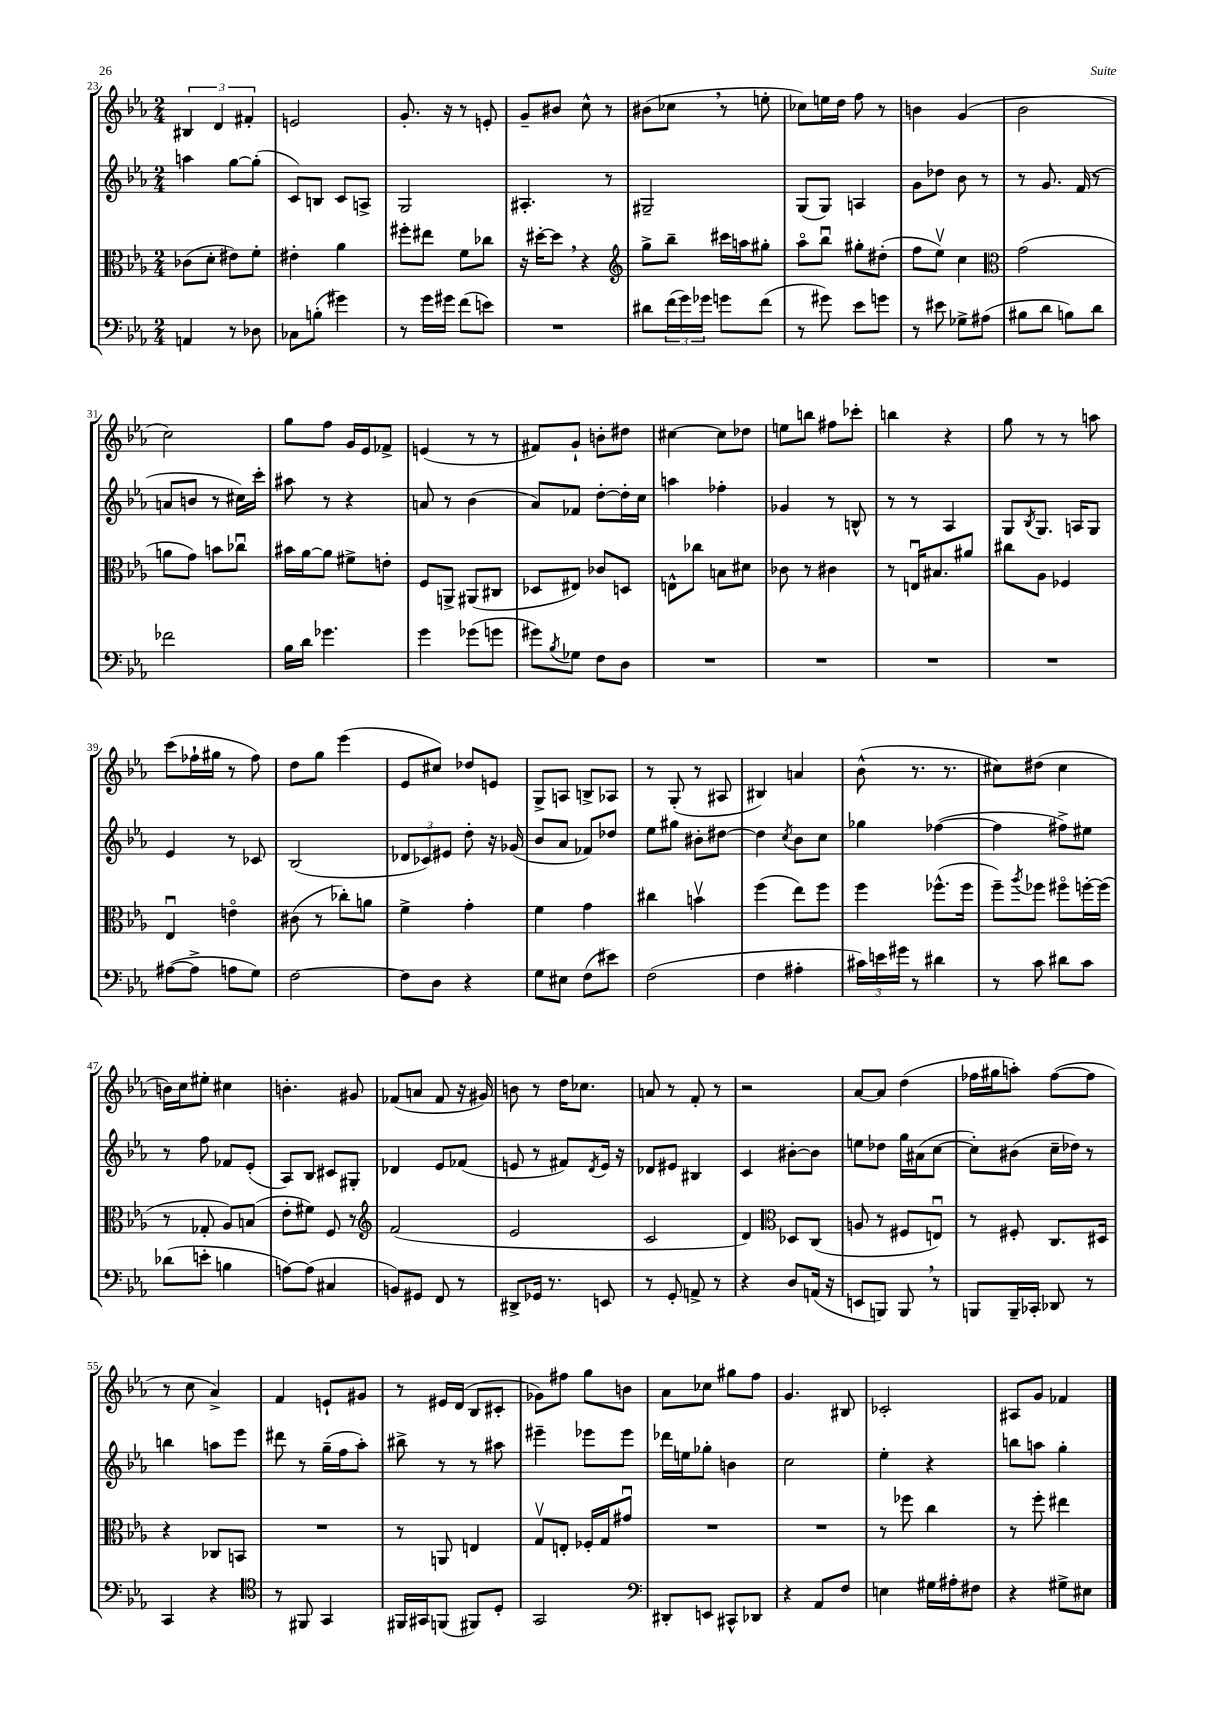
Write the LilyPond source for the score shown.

<<
\new StaffGroup <<
\new Staff = "s0" {
    \clef treble \key ees \major \numericTimeSignature \time 2/4
    \tuplet 3/2 { bis4 d'4 fis'4-. } |
    e'2 |
    g'8.-. r16 r8 e'8-. |
    g'8-- bis'8 c''8-^ r8 |
    bis'8( ces''8 \breathe r8 e''8-. |
    ces''8) e''16 d''16 f''8 r8 |
    b'4 g'4( |
    bes'2 |
    c''2) |
    g''8 f''8 g'16 ees'16 fes'8-> |
    e'4( r8 r8 |
    fis'8) g'8-! b'8-. dis''8 |
    cis''4~ cis''8 des''8 |
    e''8 b''8 fis''8 ces'''8-. |
    b''4 r4 |
    g''8 r8 r8 a''8 |
    c'''8( fes''16-! gis''16 r8 fes''8) |
    d''8 g''8 ees'''4( |
    ees'8 cis''8) des''8 e'8 |
    g8-> a8 b8-> aes8 |
    r8 g8-.( r8 ais8 |
    bis4) a'4 |
    bes'8-^( r8. r8. |
    cis''8) dis''8( cis''4 |
    b'16) c''16 eis''8-. cis''4 |
    b'4.-. gis'8 |
    fes'8( a'8 fes'8 r16 gis'16) |
    b'8 r8 d''16 ces''8. |
    a'8 r8 f'8-. r8 |
    r2 |
    aes'8~ aes'8 d''4( |
    fes''16 gis''16 a''8-.) fes''8~( fes''8 |
    r8 c''8 aes'4->) |
    f'4 e'8-! gis'8 |
    r8 eis'16 d'16( bes8 cis'8-. |
    ges'8) fis''8 g''8 b'8 |
    aes'8 ces''8 gis''8 f''8 |
    g'4. bis8 |
    ces'2-. |
    ais8 g'8 fes'4 \bar "|." |
}
\new Staff = "s1" {
    \clef treble \key ees \major \numericTimeSignature \time 2/4
    a''4 g''8~ g''8-.( |
    c'8) b8 c'8 a8-> |
    g2 |
    ais4.-. r8 |
    gis2-- |
    g8( g8) a4 |
    g'8 des''8 bes'8 r8 |
    r8 g'8. f'16( r8 |
    a'8 b'8 r8 cis''16) c'''16-. |
    ais''8 r8 r4 |
    a'8 r8 bes'4( |
    aes'8) fes'8 d''8~-. d''16-. c''16 |
    a''4 fes''4-. |
    ges'4 r8 b8-^ |
    r8 r8 aes4 |
    g8 \acciaccatura { bes8 } g8. a16 g8 |
    ees'4 r8 ces'8 |
    bes2( |
    \tuplet 3/2 { des'8 ces'8) eis'8 } d''8-. r16 ges'16( |
    bes'8 aes'8 fes'8) des''8 |
    ees''8 gis''8 bis'8-. dis''8~ |
    dis''4 \acciaccatura { c''8 } bes'8 c''8 |
    ges''4 fes''4~( |
    fes''4 fis''8->) eis''8 |
    r8 f''8 fes'8 ees'8-.( |
    aes8) bes8 cis'8 gis8-. |
    des'4 ees'8 fes'8( |
    e'8 r8 fis'8) \acciaccatura { d'8 } e'16 r16 |
    des'8 eis'8 bis4 |
    c'4 bis'8~-. bis'8 |
    e''8 des''8 g''16 ais'16( c''8~ |
    c''8-.) bis'8( c''16-- des''16) r8 |
    b''4 a''8 ees'''8 |
    dis'''8 r8 g''16--( f''16 aes''8-.) |
    bis''8-> r8 r8 ais''8 |
    eis'''4-- ees'''8 ees'''8 |
    des'''16 e''16 ges''8-. b'4 |
    c''2 |
    ees''4-. r4 |
    b''8 a''8 g''4-. \bar "|." |
}
\new Staff = "s2" {
    \clef alto \key ees \major \numericTimeSignature \time 2/4
    ces'8( d'8-. eis'8) f'8-. |
    eis'4-. aes'4 |
    fis''8-. eis''8 f'8 ces''8 |
    r16 dis''16~-. dis''8 \breathe r4 |
    \clef treble g''8-> bes''8-- cis'''16 a''16 gis''8-. |
    aes''8\flageolet bes''8\downbow gis''8-. dis''8-.( |
    f''8 ees''8\upbow) c''4 |
    \clef alto g'2( |
    a'8 g'8) b'8 ces''8\downbow |
    bis'16 aes'16~ aes'8 fis'8-> e'8-. |
    f8 a,8-> ais,8( cis8 |
    des8 eis8) ces'8 d8 |
    e8-^ ces''8 b8 dis'8 |
    ces'8 r8 cis'4 |
    r8 e16\downbow bis8. ais'8 |
    cis''8 aes8 fes4 |
    ees4\downbow e'4\flageolet |
    cis'8( r8 ces''8-.) a'8 |
    f'4-> g'4-. |
    f'4 g'4 |
    cis''4 b'4\upbow |
    f''4( ees''8) f''8 |
    f''4 fes''8.-^( fes''16 |
    f''8--) \acciaccatura { aes''8 } fes''8 fis''8\flageolet f''16~-. f''16( |
    r8 ges8-. aes8) b8( |
    ees'8-. fis'8) f8 r8 |
    \clef treble f'2( |
    ees'2 |
    c'2 |
    d'4) \clef alto des8 c8( |
    a8 r8 fis8 e8\downbow) |
    r8 fis8-. c8. dis16 |
    r4 ces8 b,8 |
    R2 |
    r8 a,8 e4 |
    g8\upbow e8-. fes16-. g16 gis'8\downbow |
    R2 |
    R2 |
    r8 fes''8 c''4 |
    r8 f''8-. eis''4 \bar "|." |
}
\new Staff = "s3" {
    \clef bass \key ees \major \numericTimeSignature \time 2/4
    a,4 r8 des8 |
    ces8 b8-.( gis'4) |
    r8 g'16 gis'16 f'8( e'8) |
    R2 |
    dis'8 \tuplet 3/2 { f'16( g'16) ges'16 } g'8 f'8( |
    r8 gis'8) ees'8 g'8 |
    r8 eis'8 ges8-> ais8( |
    bis8 d'8 b8) d'8 |
    fes'2 |
    bes16 d'16 ges'4. |
    g'4 ges'8( g'8 |
    gis'8) \acciaccatura { bes8 } ges8 f8 d8 |
    R2 |
    R2 |
    R2 |
    R2 |
    ais8~( ais8-> a8 g8) |
    f2~ |
    f8 d8 r4 |
    g8 eis8 f8( eis'8) |
    f2( |
    f4 ais4-. |
    \tuplet 3/2 { cis'16) e'16 gis'16 } r8 dis'4 |
    r8 c'8 dis'8 c'8 |
    des'8( e'8-. b4 |
    a8~) a8( cis4 |
    b,8) gis,8 f,8 r8 |
    dis,8-> ges,16 r8. e,8 |
    r8 g,8-. a,8-> r8 |
    r4 d8 a,16( r16 |
    e,8 b,,8) b,,8 \breathe r8 |
    b,,8 b,,16-- ces,16-. des,8 r8 |
    c,4 r4 |
    \clef tenor r8 fis,8 g,4 |
    fis,16 gis,16 f,8( fis,8) d8-. |
    g,2 |
    \clef bass dis,8-. e,8 cis,8-^ des,8 |
    r4 aes,8 f8 |
    e4 gis16 ais16-. fis8 |
    r4 gis8-> eis8 \bar "|." |
}
>>
>>
\layout { \context { \Score currentBarNumber = #23 } }
